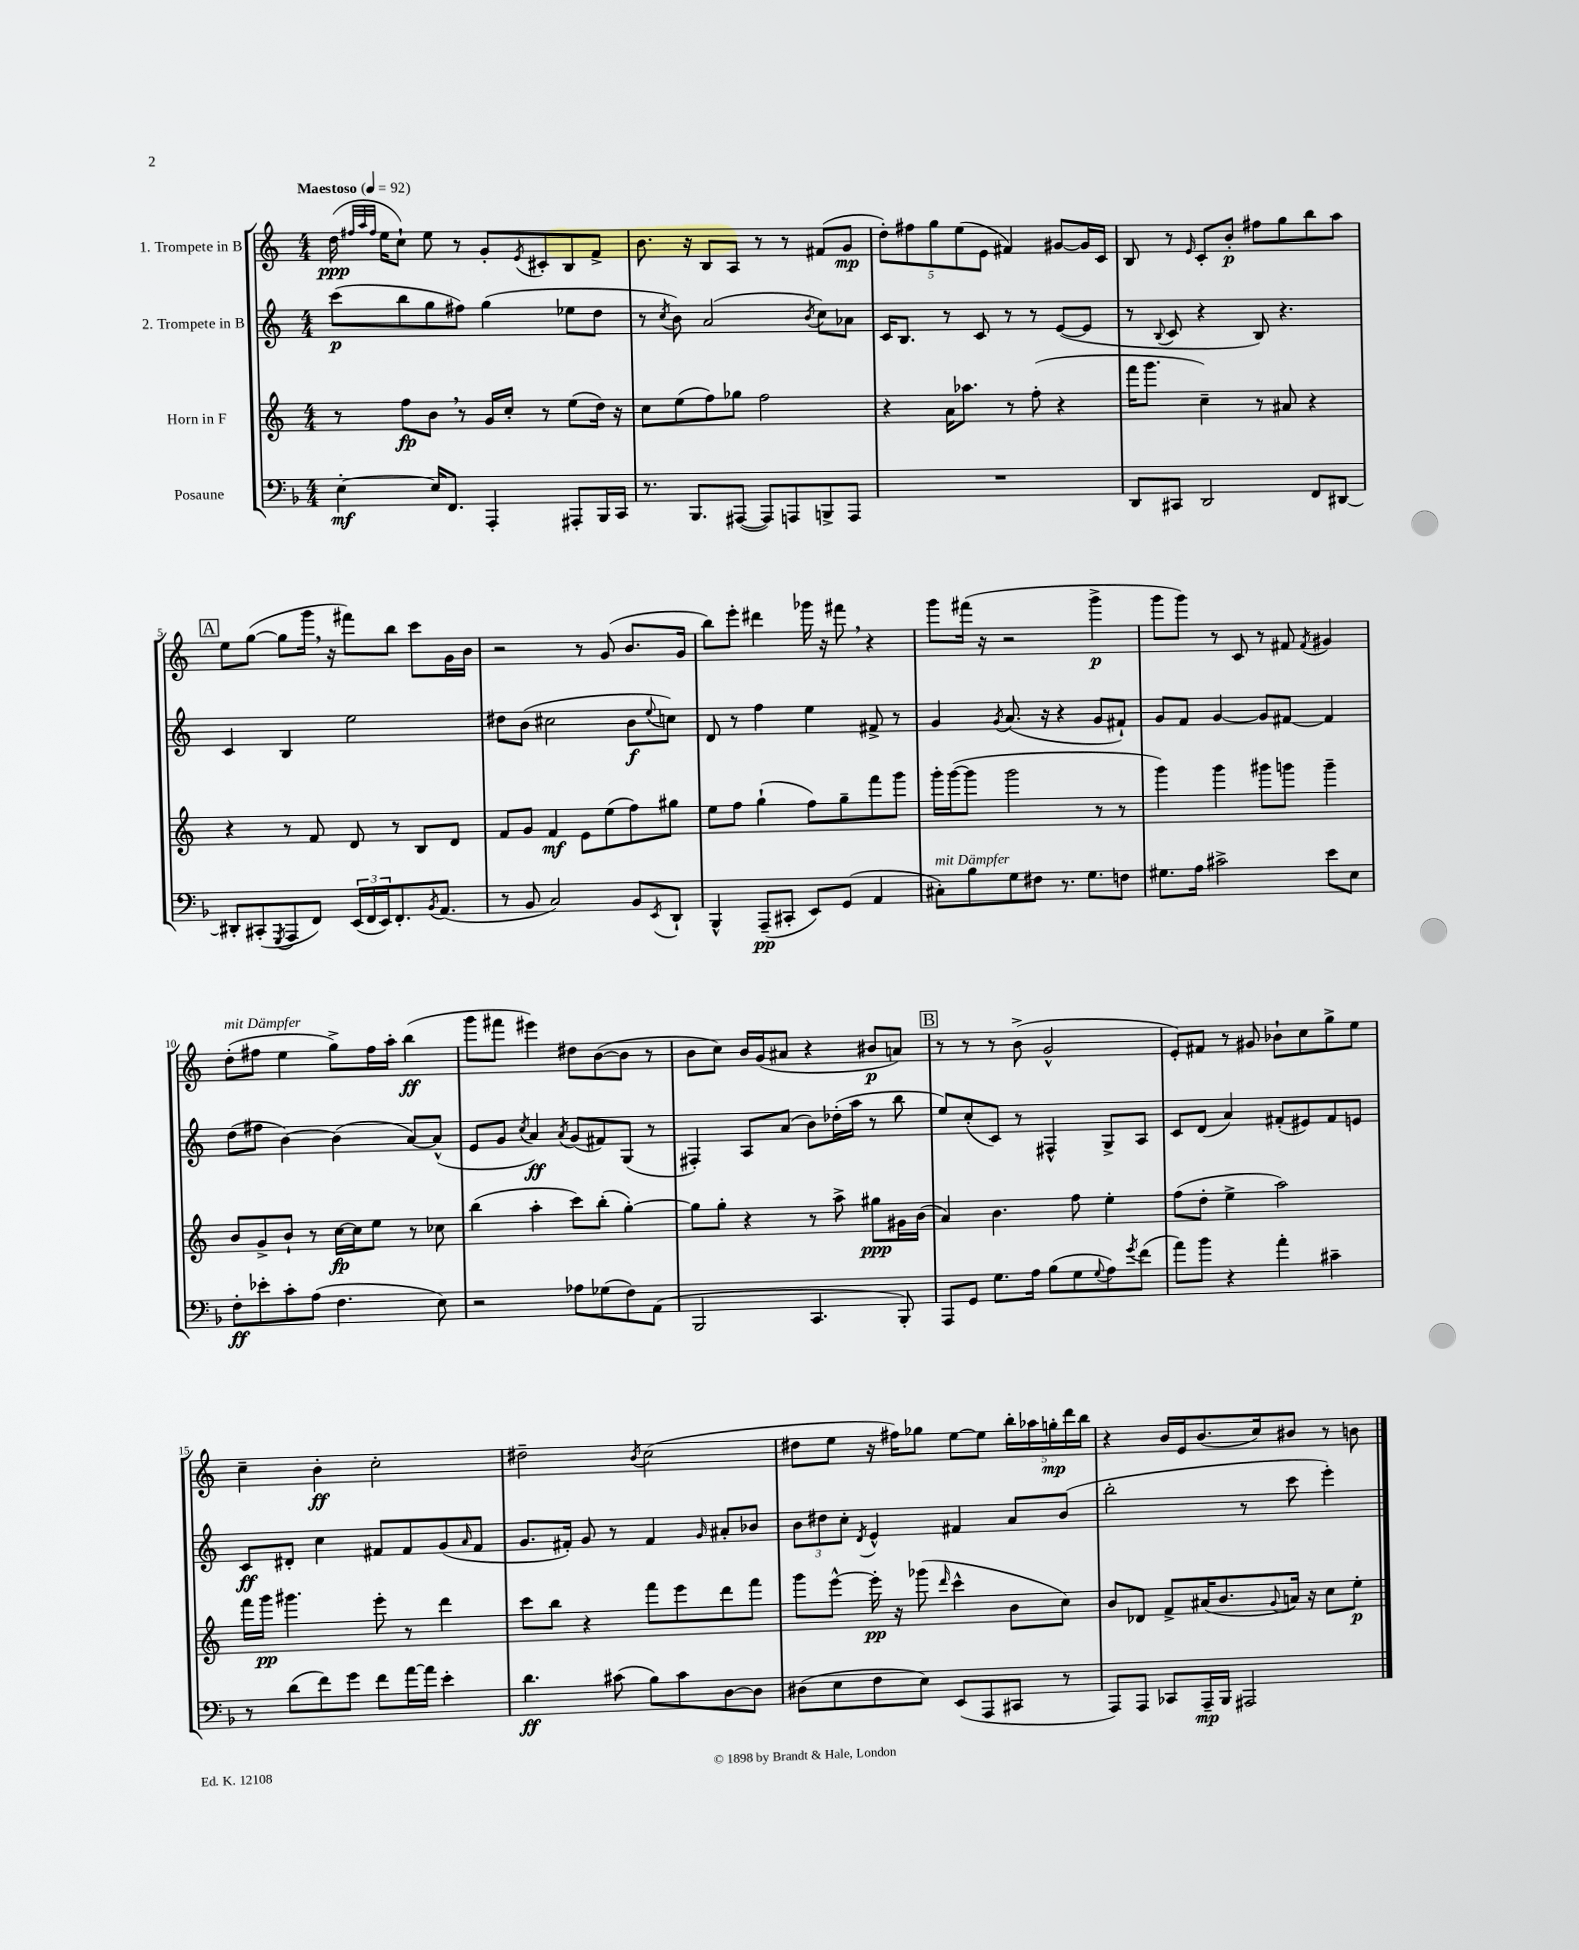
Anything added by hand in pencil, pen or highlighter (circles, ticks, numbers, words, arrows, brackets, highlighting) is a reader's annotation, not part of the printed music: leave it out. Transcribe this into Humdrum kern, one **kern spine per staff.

**kern	**kern	**kern	**kern
*staff4	*staff3	*staff2	*staff1
*clefF4	*clefG2	*clefG2	*clefG2
*k[b-]	*k[]	*k[]	*k[]
*M4/4	*M4/4	*M4/4	*M4/4
*MM92	*MM92	*MM92	*MM92
[4E'	8r	(8ccc	(16dd
.	.	.	32qqff#
.	.	.	32qqaa
.	.	.	32qqff#
.	.	.	16ee
.	8ff	8bb	8cc`)
16E]	8b	8gg	8ee
8.FF	.	.	.
.	8r	8ff#)	8r
4AAA'	16g	(4gg	8g'
.	16cc'	.	.
.	.	.	8qe
.	8r	.	8c#'
8AAA#'	(8ee	8ee-	8B
16BBB-	16dd)	8dd	8f^
16CC	16r	.	.
=	=	=	=
8.r	8cc	8r	8.b
.	.	8qcc	.
.	(8ee	8b)	.
8.BBB-	.	.	16r
.	8ff)	(2a	8B
([8AAA#	8gg-	.	8A
8AAA#])	2ff	.	8r
8AAA	.	.	8r
.	.	8qb	.
8BBB^	.	8cc)	(8f#
8AAA	.	8a-	8g
=	=	=	=
1r	4r	16c	10dd')
.	.	8.B	.
.	.	.	10ff#
.	.	.	10gg
.	16a	8r	.
.	.	.	(10ee
.	8.aa-	.	.
.	.	8c	.
.	.	.	10e
.	8r	8r	4f#)
.	(8ff'	8r	.
.	4r	([8e	[8g#
.	.	8e]	16g#]
.	.	.	16c
=	=	=	=
8DD	16fff	8r	8B
.	8.ggg	.	.
.	.	8qqB	.
8CC#	.	8c	8r
.	.	.	16qqe
2DD	4cc~)	4r	8c'
.	.	.	8b'
.	8r	8B)	8ff#
.	8a#	4.r	8gg
8FF	4r	.	8bb
[8DD#	.	.	8aa
=	=	=	=
8DD#']	4r	4c	8ee
(8CC#'	.	.	([8gg
8qGGG	.	.	.
8AAA	8r	4B	8gg]
8FF)	8f	.	16ggg
.	.	.	16r
(24EE	8d	2ee	8fff#)
24FF	.	.	.
24EE)	.	.	.
8.FF'	8r	.	8bb
.	8B	.	8ccc
8qBB-	.	.	.
(8.AA	.	.	.
.	8d	.	16g
.	.	.	16b
=	=	=	=
8r	8f	8dd#	2r
8BB-	8g	(8b	.
2C)	4f	2cc#	.
.	8e	.	8r
.	(8ee	.	(8g
8BB-	8ff)	8b	8.b
8qEE	.	8qqee	.
8DD`	8gg#	8cc)	.
.	.	.	16g
=	=	=	=
4BBB-^^	8ee	8d	8bb)
.	8ff	8r	8eee'
(8AAA~	(4gg`	4ff	4ddd#
8CC#'	.	.	.
8EE)	8ff)	4ee	16ggg-
.	.	.	16r
(8GG	8gg~	.	8fff#
4AA	8fff	8f#^	4r
.	8ggg	8r	.
=	=	=	=
8C#')	16ggg'	4g	8ggg
.	([16ggg	.	.
8B-	8ggg]	.	(16fff#
.	.	.	16r
.	.	8qg	.
8G	2ggg	(8.a	2r
8F#	.	.	.
.	.	16r	.
8.r	.	4r	.
8.G	.	.	.
.	8r	8g	4ggg^
8F	8r	8f#`)	.
=	=	=	=
8.G#	4ggg)	8g	8ggg
.	.	8f	8ggg)
16A	.	.	.
2c#^	4ggg	[4g	8r
.	.	.	8c
.	8ggg#	8g]	8r
.	8ggg	[8f#	8f#
.	.	.	8qf#
8e	4ggg~	4f#]	4g#
8E	.	.	.
=	=	=	=
8F'	8b	(8dd	(8dd'
8e-'	8g^	8ff#	8ff#
8c'	8b`	[4b)	4ee
(8A	8r	.	.
4.F	[16cc	(4b]	8gg^)
.	16cc]	.	.
.	8ee	.	16ff#
.	.	.	16aa'
.	8r	[8a)	(4bb
8E)	8cc-	(8a^^]	.
=	=	=	=
2r	(4bb	8e	8ggg
.	.	8g	8fff#
.	.	8qcc	.
.	4aa'	4a)	4eee#)
.	.	8qa	.
8A-	8ccc)	(8g	8dd#
(8G-	(8bb'	8f#)	([8b
8F)	[4gg')	(8G	8b]
(8AA	.	8r	8r
=	=	=	=
2BBB-	8gg]	4F#')	8b
.	8gg'	.	8cc)
.	4r	8A	16b
.	.	.	(16g
.	.	(8a	8a#
4.CC	8r	8b)	4r
.	8aa^	(16dd-'	.
.	.	16aa	.
.	8gg#	8r	8b#
8BBB-')	16g#	8bb	8a)
.	(16b	.	.
=	=	=	=
8AAA	4a)	8ee)	8r
8GG	.	(8cc'	8r
8.G	4.b	8c)	8r
.	.	8r	(8b^
16A	.	.	.
(8B-	.	4F#^^	2g^^
8G	8ff	.	.
8qqG	.	.	.
8A)	4ee'	8G^	.
8qg	.	.	.
(8f	.	8A	.
=	=	=	=
8a)	(8ff	8c	8e')
8b-	8dd'	(8d	8f#
4r	4ee^	4a)	8r
.	.	.	8g#
4a'	2aa)	(8f#'	8b-`
.	.	8e#)	8cc
4c#~	.	8f#	8gg^
.	.	8e	8ee
=	=	=	=
8r	16fff	8c	4cc~
.	16ggg	.	.
(8d	4.ggg#	8d#'	.
8f)	.	4cc	4b'
8g	.	.	.
8f	8eee'	8f#	2cc'
[16a	8r	8f#	.
16a]	.	.	.
4e'	4ddd	(8g	.
.	.	16qqa	.
.	.	8f#	.
=	=	=	=
4.d	8ccc	8.g	2dd#~
.	8bb	.	.
.	.	16f#')	.
.	4r	8g	.
(8c#	.	8r	.
.	.	.	8qb
8B-)	8fff	4f#	(2cc
8c#	8eee	.	.
.	.	16qqg	.
[8D	8ddd	8a#'	.
8D]	8fff	8b-	.
=	=	=	=
(8D#	8ggg	12b	8dd#
.	.	12dd#	.
8E	[8eee^^	.	8ee
.	.	12cc'	.
.	.	8qd	.
8F	16eee']	4e^^	16r
.	16r	.	16ff#)
8E)	(8ggg-	.	8gg-
.	16qqddd	.	.
(8EE	4ccc^^	4f#	[8ee
8AAA	.	.	8ee]
8CC#	8b	8a	20bb'
.	.	.	20aa-
.	.	.	20gg'
8r	8cc)	(8b	.
.	.	.	20ddd
.	.	.	20bb
=	=	=	=
8AAA)	8b	2bb'	4r
8AAA	8d-	.	.
8CC-	8f^	.	16b
.	.	.	16e
16AAA~	(16a#	.	(8.b
16BBB-	8.b	.	.
2AAA#	.	8r	.
.	.	.	16cc)
.	8qqg	.	.
.	16a)	8ccc	8b#
.	16r	.	.
.	8cc	4eee')	8r
.	8ee'	.	8b
==	==	==	==
*-	*-	*-	*-
